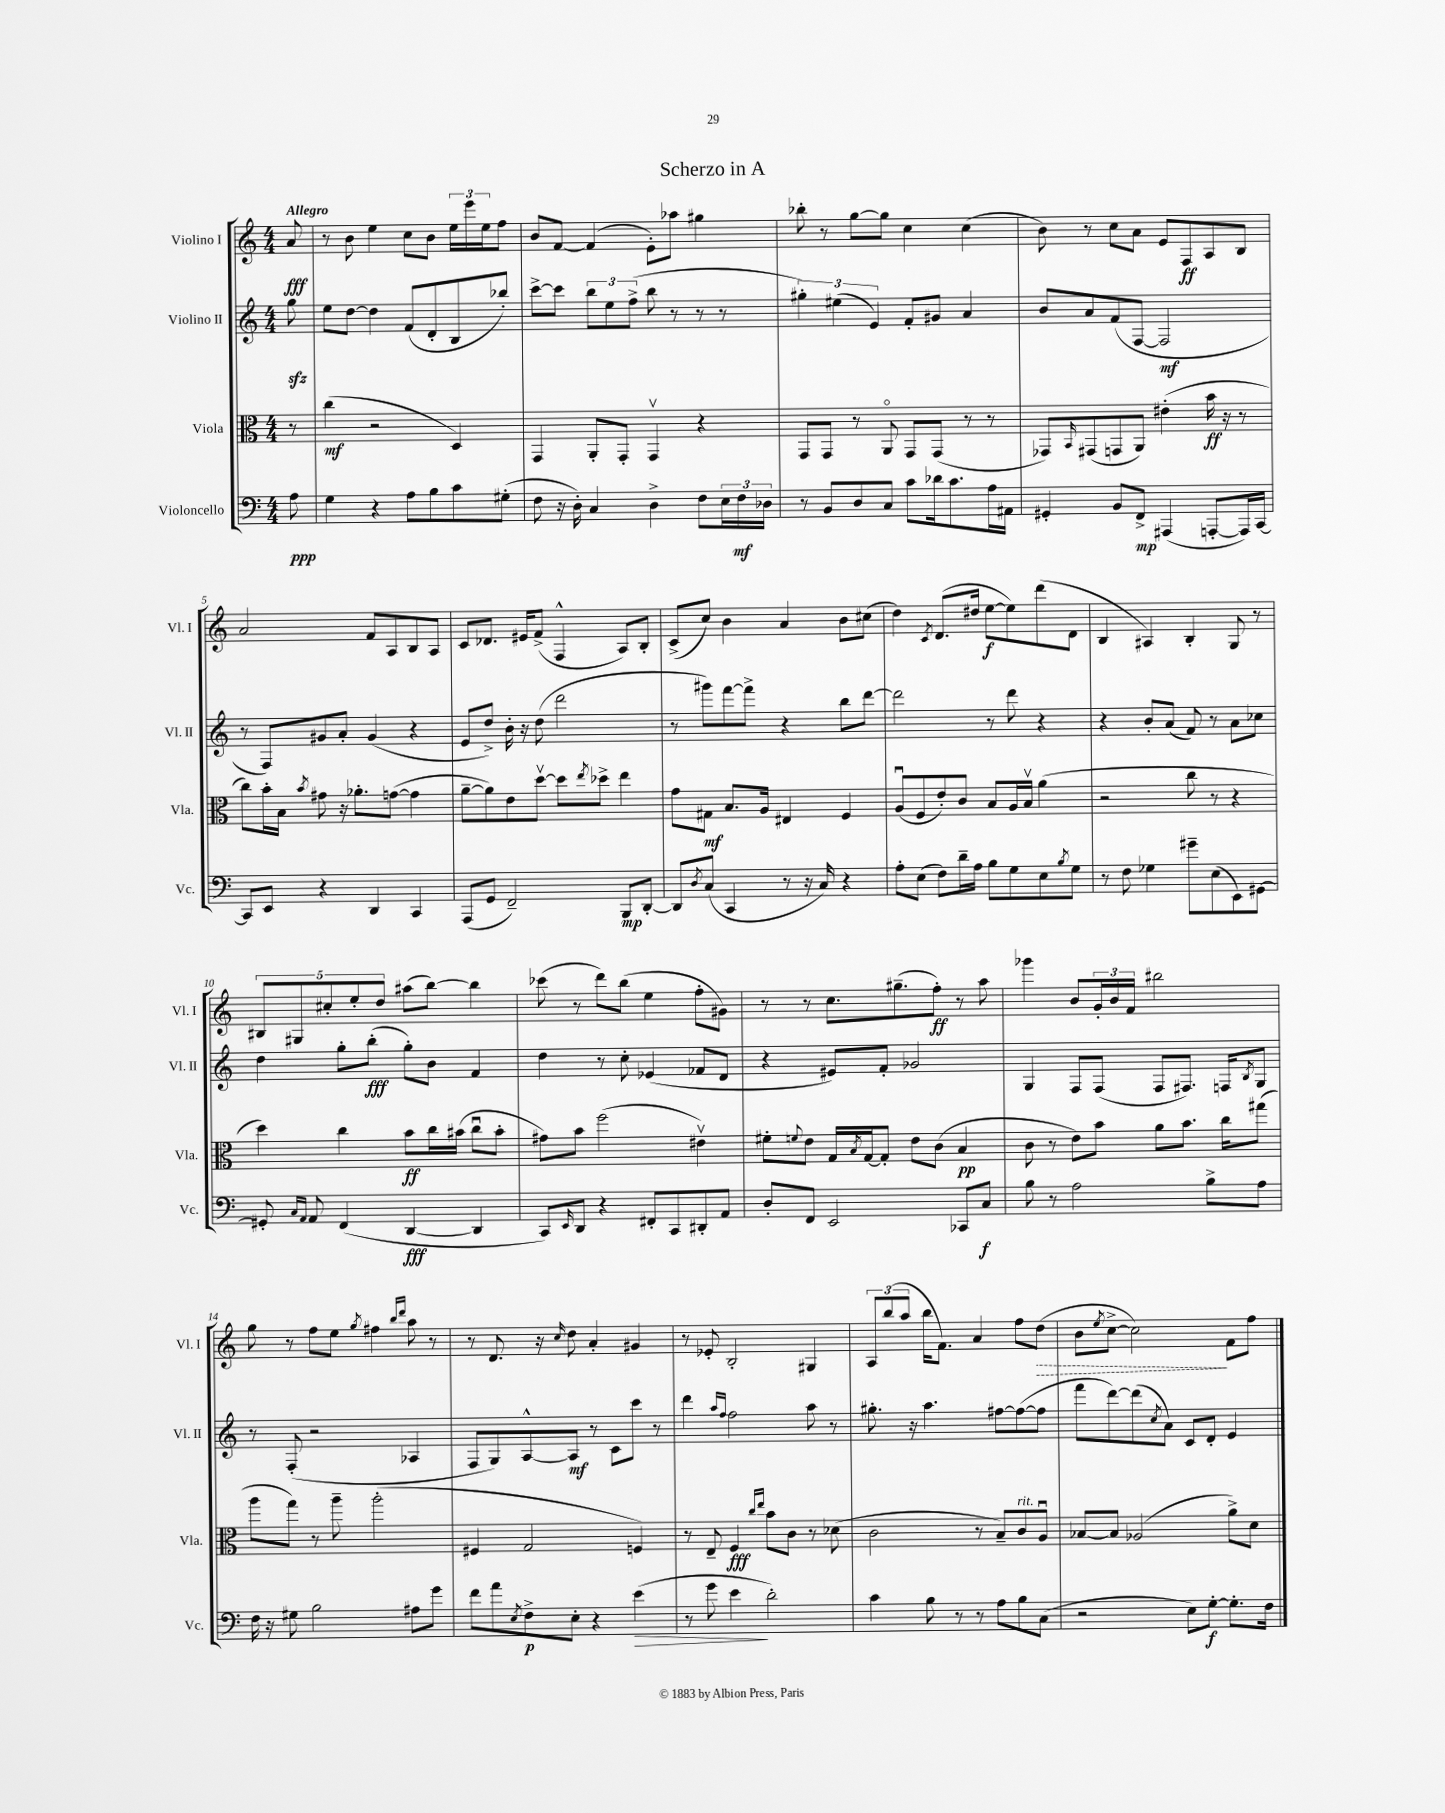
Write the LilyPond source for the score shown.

\header { title = "Scherzo in A" }
<<
\new StaffGroup <<
\new Staff = "s0" \with { instrumentName = "Violino I" shortInstrumentName = "Vl. I" } {
    \clef treble \key c \major \numericTimeSignature \time 4/4 \partial 8 \tempo "Allegro"
    a'8\fff |
    r8 b'8 e''4 c''8 b'8 \tuplet 3/2 { e''16 e'''16 e''16 } f''8 |
    b'8 f'8~ f'4( e'8-.) aes''8 gis''4 |
    bes''8-. r8 g''8~ g''8 c''4 c''4( |
    b'8) r8 c''8 a'8 e'8 f8\ff a8 b8 |
    a'2 f'8 a8 b8 a8 |
    c'8 des'8. eis'16 f'8->( f4-^ a8) b8-. |
    c'8->( c''8) b'4 a'4 b'8 cis''8( |
    d''4) \acciaccatura { c'8 } d'8.( dis''16 e''8~\f e''8) d'''8( d'8 |
    b4 ais4) b4-. g8 r8 |
    \tuplet 5/4 { bis8 gis8 cis''8-. e''8-. d''8 } ais''8( b''8~) b''4 |
    ces'''8( r8 d'''8) b''8( e''4 f''8-. gis'8) |
    r8 r8 c''8. gis''8.--( f''8-.\ff) r8 a''8 |
    ges'''4 b'8 \tuplet 3/2 { g'16-. b'16 f'16 } bis''2 |
    g''8 r8 f''8 e''8 \acciaccatura { g''8 } fis''4 \grace { b''16 d'''16 } a''8 r8 |
    r8 d'8. r16 \grace { c''16 } d''8 a'4-. gis'4 |
    r8 ees'8-. b2-. gis4 |
    \tuplet 3/2 { a8 b''8( a''8 } b''16 f'8.) a'4 f''8 \once \override Hairpin.style = #'dashed-line d''8\>( |
    b'8 \acciaccatura { e''8 } c''8~-> c''2\!) f'8 f''8 \bar "|." |
}
\new Staff = "s1" \with { instrumentName = "Violino II" shortInstrumentName = "Vl. II" } {
    \clef treble \key c \major \numericTimeSignature \time 4/4 \partial 8
    g''8\sfz |
    e''8 d''8~ d''4 f'8( d'8-. b8 bes''8-.) |
    c'''8~-> c'''8 \tuplet 3/2 { b''8 e''8 f''8->( } b''8 r8 r8 r8 |
    \tuplet 3/2 { gis''4-.) eis''4( e'4) } f'8-. gis'8 a'4 |
    b'8 a'8 f'8( f8~ f2\mf |
    r8 f8) gis'8 a'8-. gis'4( r4 |
    e'8 d''8->) b'16-. r16 d''8( d'''2 |
    r8 gis'''8) f'''8~ f'''8-> r4 b''8 d'''8~ |
    d'''2 r8 d'''8 r4 |
    r4 b'8-. a'8( f'8) r8 a'8 ces''8 |
    d''4 g''8-. b''8-.\fff( g''8-.) b'8 f'4 |
    d''4 r8 c''8-. ees'4( fes'8 d'8 |
    r4 eis'8) f'8-. ges'2 |
    g4 f8 f8( f8 fis8.) f16 \acciaccatura { b8 } g8 |
    r8 f8-.( r2 aes4 |
    f8 g8) a8~-^ a8\mf r8 c'8 c'''8 r8 |
    d'''4 \grace { a''16 f''16 } f''2 a''8 r8 |
    gis''8.-. r16 a''4. fis''8~ fis''8~( fis''8 |
    f'''8 d'''8~) d'''8( \acciaccatura { c''8 } a'8) c'8 d'8-. e'4 \bar "|." |
}
\new Staff = "s2" \with { instrumentName = "Viola" shortInstrumentName = "Vla." } {
    \clef alto \key c \major \numericTimeSignature \time 4/4 \partial 8
    r8 |
    c''4\mf( r2 d4) |
    g,4 a,8-. g,8-. g,4\upbow r4 |
    g,8 g,8 r8 a,8\flageolet g,8 g,8( r8 r8 |
    ges,8) \grace { b,16 } gis,8( g,8 a,8) eis'4-.( b'16\ff r16 r8 |
    c''8) b'16-. b16 \acciaccatura { b'8 } gis'8 r16 aes'8.-. g'8~( g'4 |
    a'8~-- a'8) e'8 d''8~\upbow d''8 \acciaccatura { e''8 } des''8-> e''4 |
    g'8 gis8\mf b8. a16 eis4 f4 |
    a8\downbow( f8 e'8-.) c'8 b8 a16 b16\upbow a'4( |
    r2 c''8 r8 r4 |
    d''4) c''4 b'8\ff c''16 bis'16( c''8\downbow bis'8-. |
    gis'8) b'8 f''2( eis'4\upbow) |
    fis'8-. \appoggiatura { f'8 } e'8 g16 \acciaccatura { b8 } g16~ g8-. e'8 c'8( b4\pp |
    c'8 r8 e'8) b'8 a'8 b'8. c''16 gis''8( |
    a''8 g''8) r8 a''8-- a''2-.( |
    fis4 g2 f4) |
    r8 e8-- f4\fff \grace { c''16 e''16 } b'8 c'8 r8 des'8( |
    c'2 r8 b8--) c'8^\markup { \italic "rit." } a8\downbow |
    bes8~ bes8 aes2( a'8->) d'8 \bar "|." |
}
\new Staff = "s3" \with { instrumentName = "Violoncello" shortInstrumentName = "Vc." } {
    \clef bass \key c \major \numericTimeSignature \time 4/4 \partial 8
    a8\ppp |
    g4 r4 a8 b8 c'8 gis8-.( |
    f8 r16 d16-.) c4 d4-> f8 \tuplet 3/2 { e16 f16\mf des16 } |
    r8 b,8 d8 c8 c'8 des'16 c'8. a16 ais,16 |
    gis,4-. b,8 f,8->\mp ais,,4( a,,8~-. a,,16) c,16~ |
    c,8 e,8 r4 d,4 c,4 |
    a,,8( g,8 f,2--) b,,8\mp d,8~-. |
    d,8 \acciaccatura { d8 } c8( c,4 r8 r16 c16) r4 |
    a8-. e8( f8) d'16-- a16 b8 g8 e8 \acciaccatura { b8 } g8 |
    r8 f8 ges4 gis'8-- e8( e,8) gis,8~ |
    gis,8-. \grace { c16 a,16 } a,8 f,4( d,4~\fff d,4 |
    c,8) \grace { e,16 } d,8 r4 fis,8-. c,8 dis,8-. a,8 |
    d8-. f,8 e,2 ces,8 c8\f |
    b8 r8 a2 b8-> a8 |
    f16 r16 gis8 b2 ais8 g'8 |
    f'8 a'8 \acciaccatura { e8 } f8->\p e8-. r4 e'4\>( |
    r8 g'8 e'4\! d'2-.) |
    c'4 b8 r8 r8 a8 b8 c8( |
    r2 e8) g8~-.\f g8.-. f16 \bar "|." |
}
>>
>>
